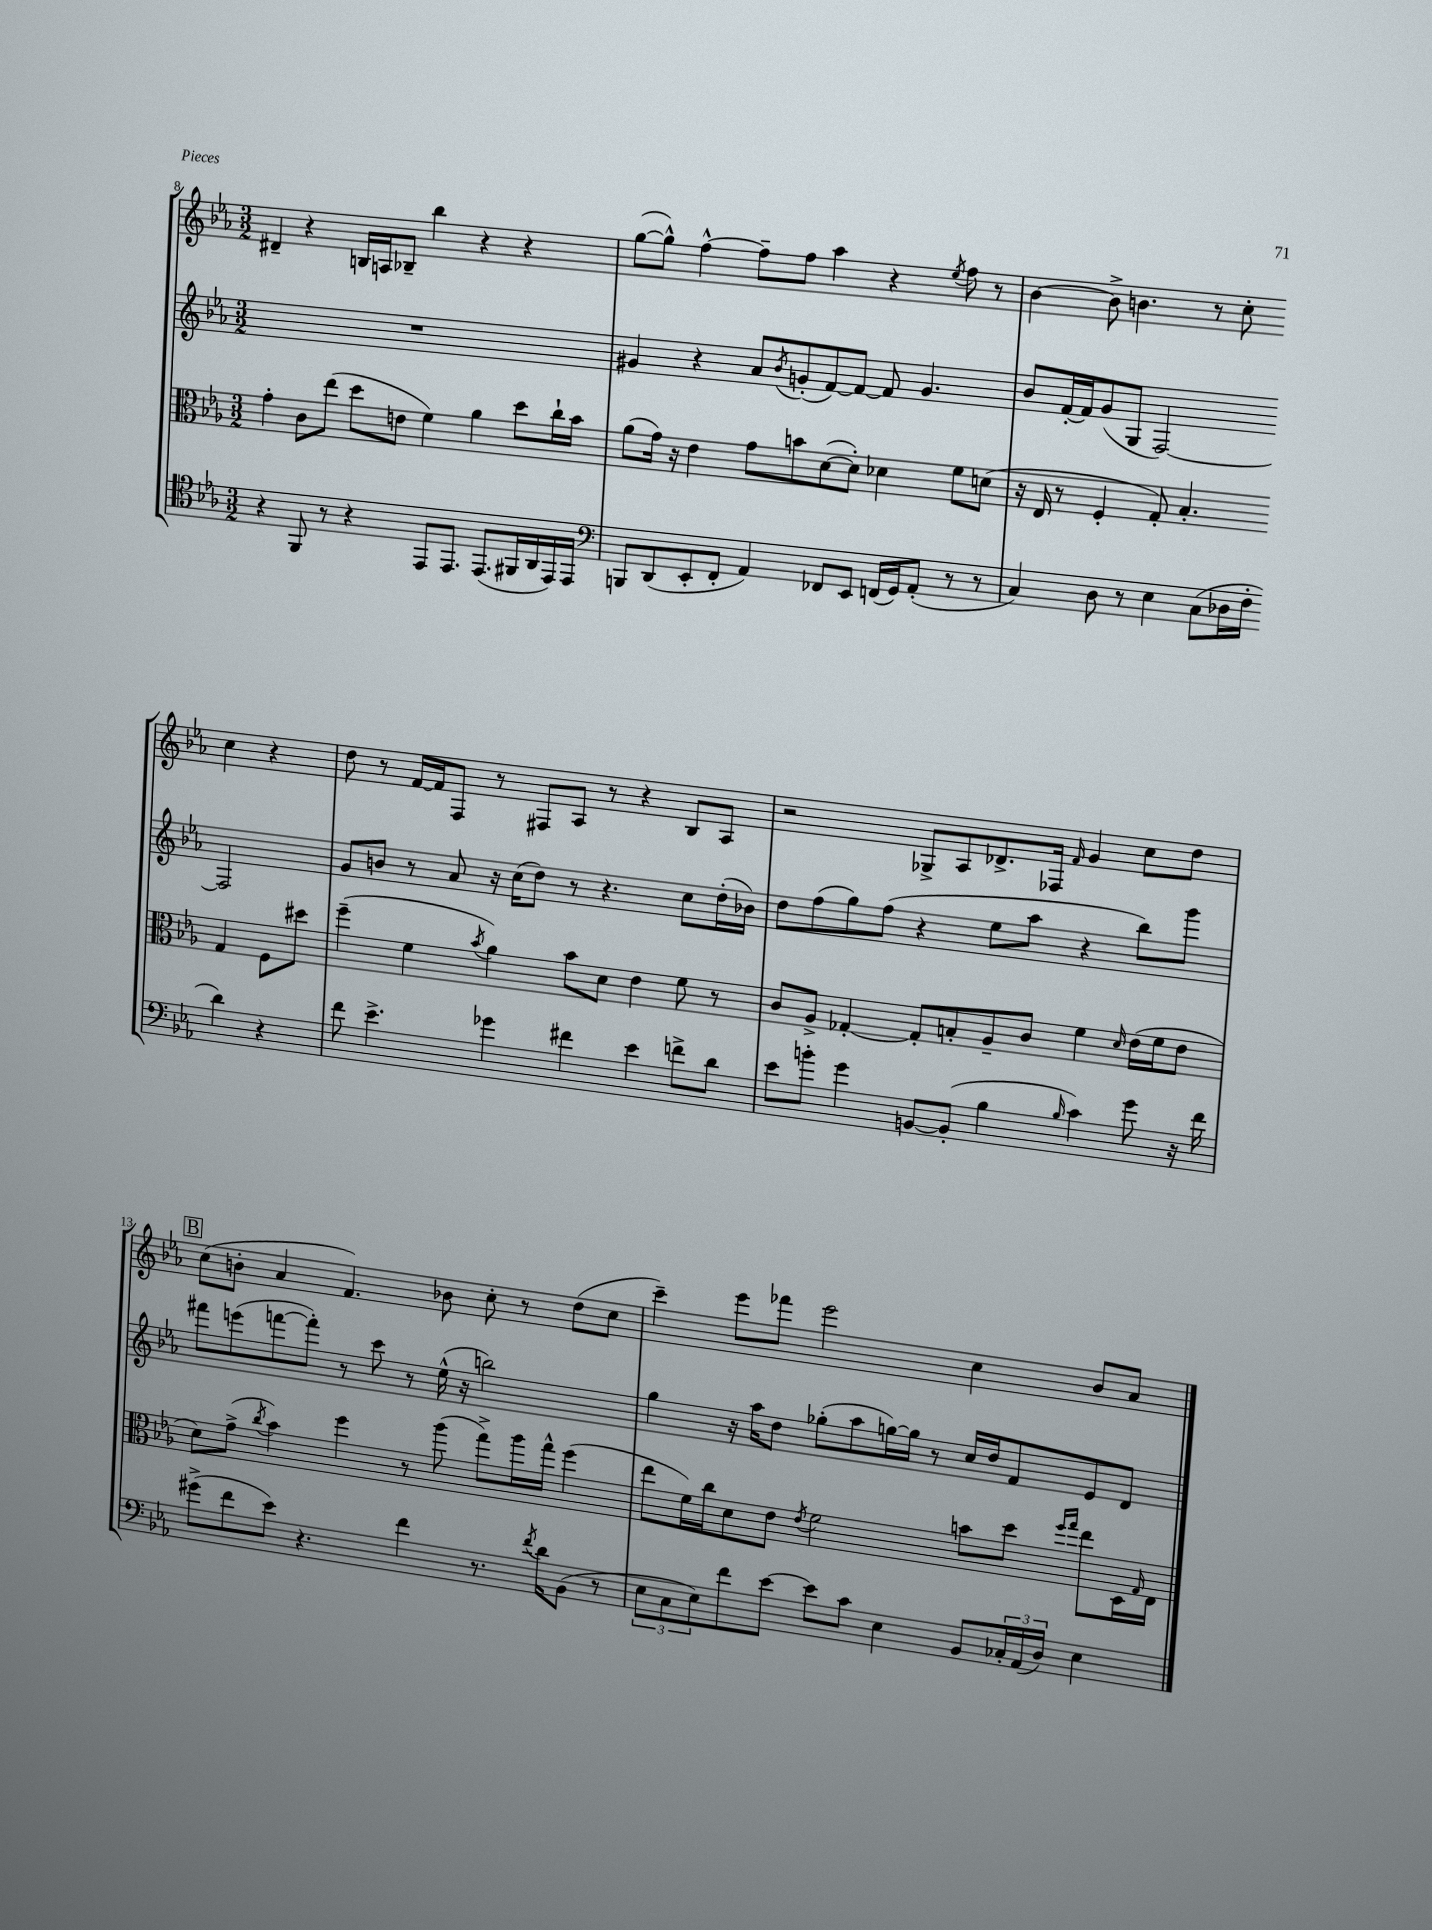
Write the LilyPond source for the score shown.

<<
\new StaffGroup <<
\new Staff = "s0" {
    \clef treble \key ees \major \numericTimeSignature \time 3/2
    dis'4-- r4 b16 a16 bes8-- bes''4 r4 r4 |
    g''8~( g''8-^) f''4~-^ f''8-- f''8 aes''4 r4 \acciaccatura { ees''8 } f''8 r8 |
    bes'4~ bes'8-> b'4. r8 c''8-. c''4 r4 |
    d''8 r8 f'16~ f'16 f8 r8 fis8 aes8 r8 r4 bes8 aes8 |
    r2 ges8-> aes8 des'8.-> fes16 \grace { f'16 } g'4 c''8 d''8 |
    \mark \markup { \box "B" } c''8( b'8-. aes'4 f'4.) bes'8 c''8-. r8 d''8( c''8 |
    c'''4--) ees'''8 fes'''8 ees'''2 c''4 bes'8 aes'8 \bar "|." |
}
\new Staff = "s1" {
    \clef treble \key ees \major \numericTimeSignature \time 3/2
    R1. |
    gis'4 r4 aes'8 \acciaccatura { bes'8 } g'8-.( f'8~) f'8~ f'8 g'4. |
    bes'8 f'16~-. f'16 g'8( g8 f2~) f2 |
    g'8 b'8 r8 aes'8 r16 c''16( d''8) r8 r4. c''8 d''16-.( bes'16) |
    d''8 f''8( g''8) f''8( r4 ees''8 aes''8 r4 bes''8) g'''8 |
    \mark \markup { \box "B" } fis'''8 e'''8( f'''8~ f'''8-.) r8 c'''8 r8 ees''16-^( r16 b''2) |
    g''4 r16 aes''16 d''8 ges''8-.( aes''8 g''16~) g''16 r8 c''16 d''16 f'8 ees'8 d'8 \bar "|." |
}
\new Staff = "s2" {
    \clef alto \key ees \major \numericTimeSignature \time 3/2
    g'4-. c'8 ees''8( d''8 e'8 f'4) aes'4 d''8 c''16-! bes'16 |
    aes'8( g'16) r16 ees'4 g'8 b'8 d'8~( d'8-.) des'4 f'8 d'8( |
    r16 ees16 r8 f4-. g8-.) bes4.-. g4 f8 dis''8 |
    f''4--( f'4 \acciaccatura { bes'8 } aes'4) bes'8 d'8 ees'4 f'8 r8 |
    c'8 aes8-> ges4~-. ges8-. b8-. aes8-- c'8 f'4 \grace { d'16 } ees'16( f'16 ees'8 |
    \mark \markup { \box "B" } d'8) g'8->( \acciaccatura { c''8 } bes'4) f''4 r8 aes''8( g''8->) aes''16 g''16-^ f''4( |
    ees''8 f'16) c''16 d'8 ees'8 \acciaccatura { ees'8 } f'2 b'8 d''8 \grace { f''16 g''16 } ees''8 d16 \grace { g16 } ees16 \bar "|." |
}
\new Staff = "s3" {
    \clef tenor \key ees \major \numericTimeSignature \time 3/2
    r4 f,8 r8 r4 ees,8 ees,8. ees,8.( fis,16 aes,16 ees,16) ees,16 |
    \clef bass b,,8 d,8( ees,8-. f,8-. aes,4) fes,8 ees,8 f,16( g,16) aes,8-.( r8 r8 |
    c4) d8 r8 ees4 c8( des16 f16-. d'4) r4 |
    f'8 ees'4.-> ges'4 fis'4 ees'4 f'8-> d'8 |
    ees'8 b'8-. g'4 b,8~ b,8-.( bes4 \grace { bes16 } c'4) g'8 r16 f'16 |
    \mark \markup { \box "B" } gis'8->( f'8 ees'8) r4. f'4 r8. \acciaccatura { f'8 } d'16 bes,8( r8 |
    \tuplet 3/2 { ees8 c8 ees8) } f'8 ees'8~ ees'8 c'8 ees4 bes,8 \tuplet 3/2 { ces16-. aes,16( d16) } ees4 \bar "|." |
}
>>
>>
\layout { \context { \Score currentBarNumber = #8 } }
